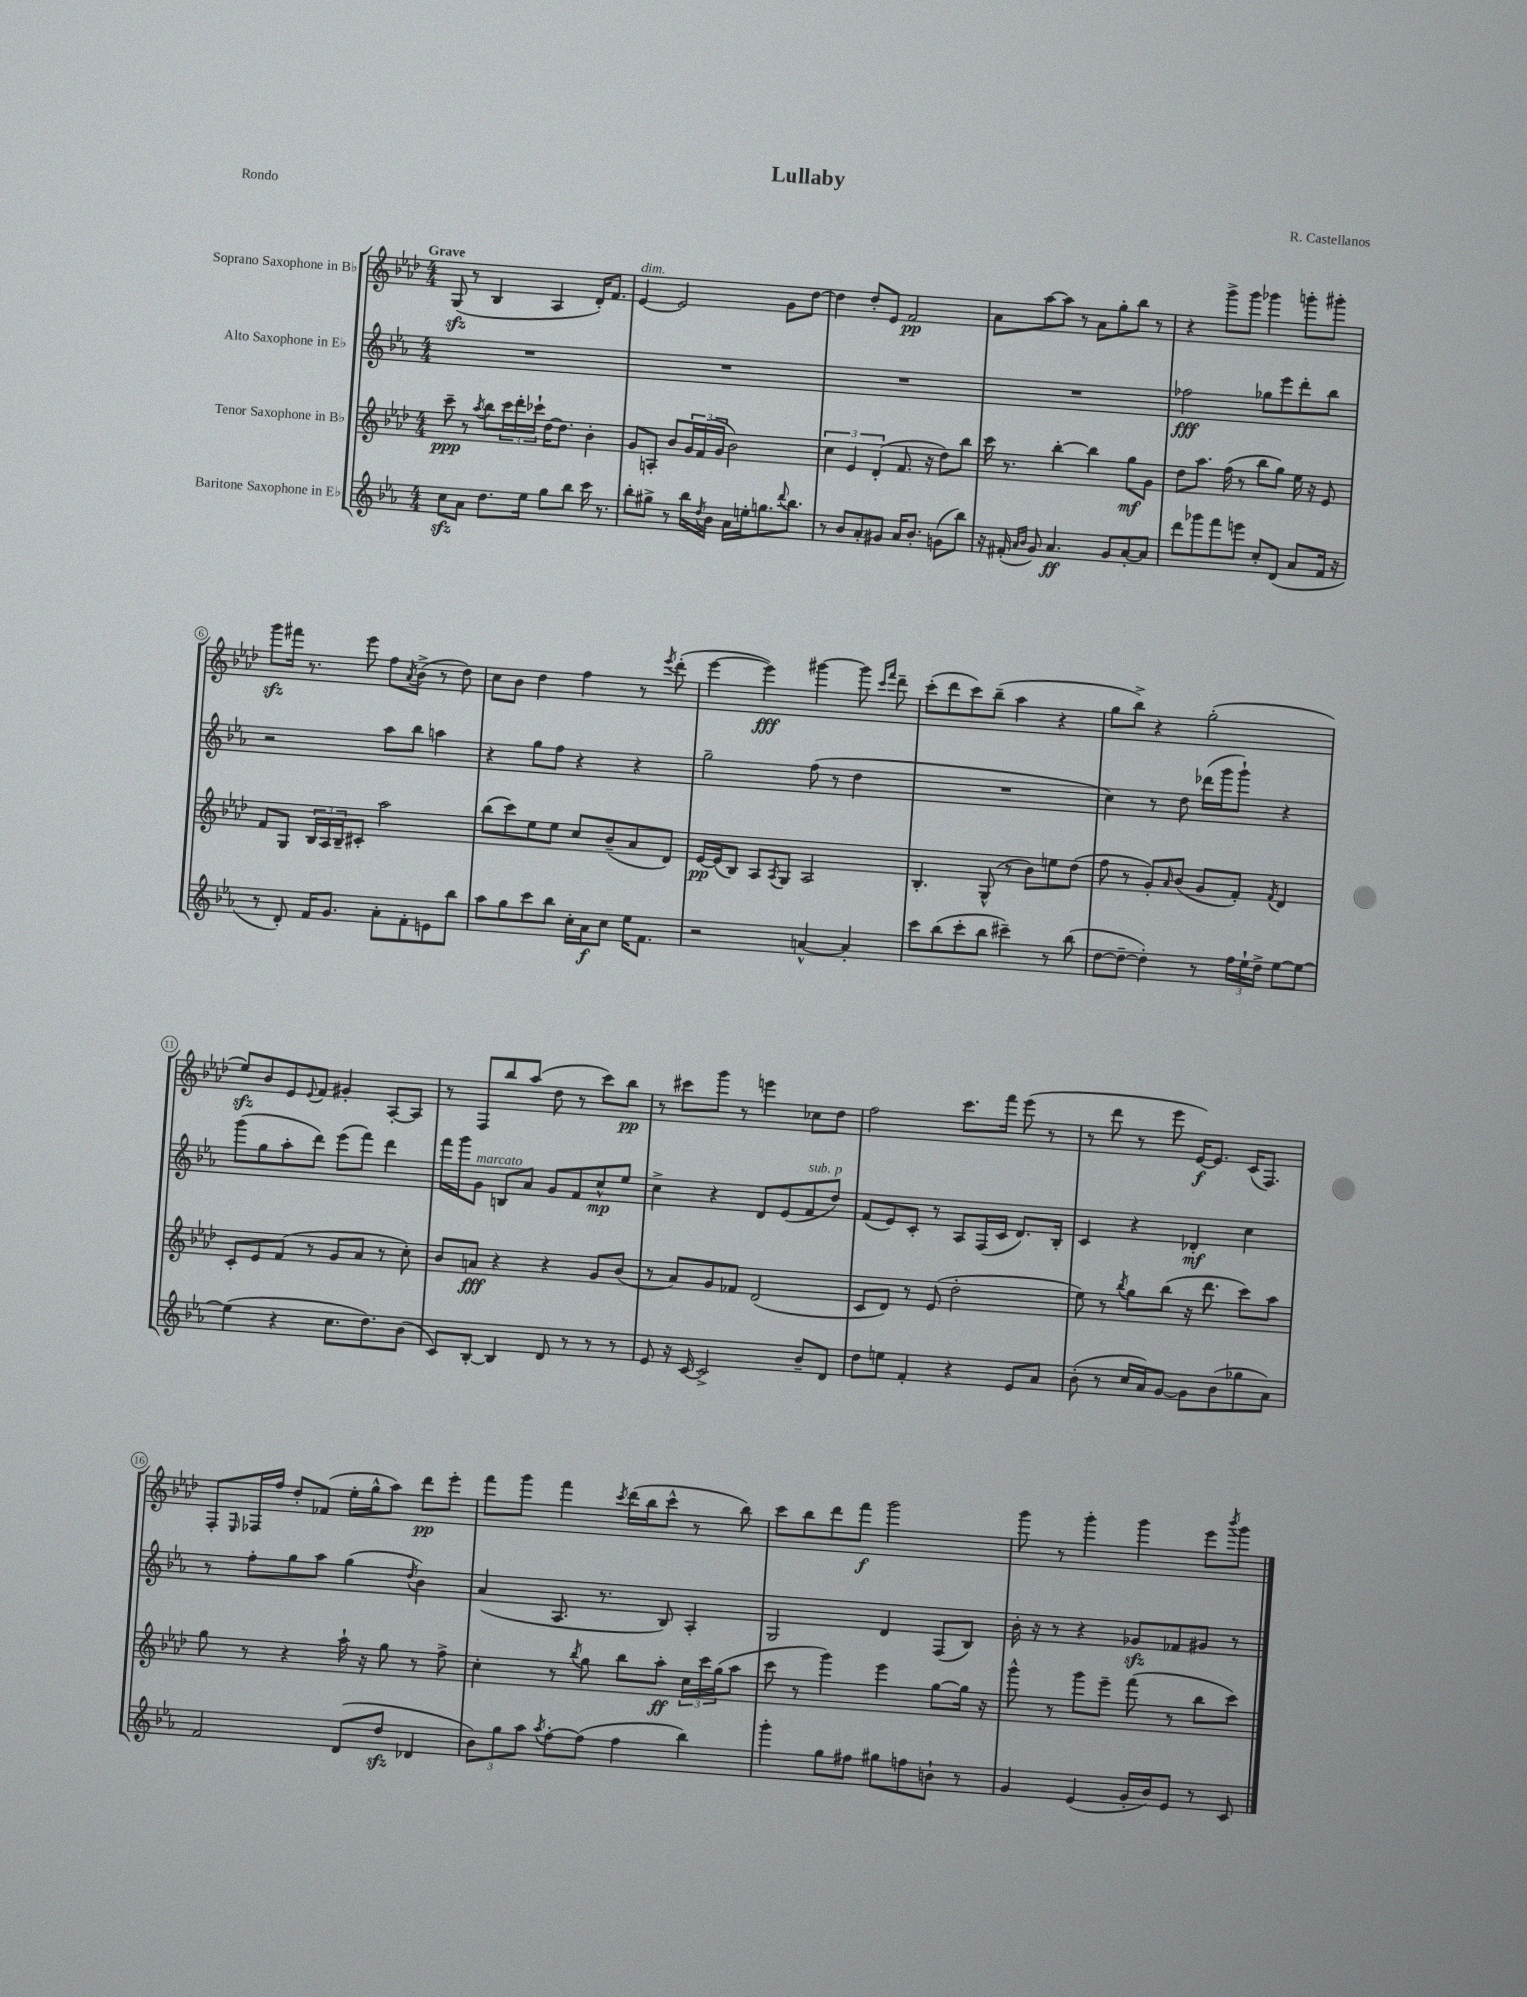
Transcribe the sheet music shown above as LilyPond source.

\header { title = "Lullaby" composer = "R. Castellanos" piece = "Rondo" }
<<
\new StaffGroup <<
\new Staff = "s0" \with { instrumentName = "Soprano Saxophone in Bb" } {
    \clef treble \key aes \major \numericTimeSignature \time 4/4 \tempo "Grave"
    g8\sfz( r8 bes4 aes4 des'16-.) f'8. |
    ees'4~^\markup { \italic "dim." } ees'2 g'8 des''8~ |
    des''4 des''8-. ees'8 f'2\pp |
    aes'8 aes''8~ aes''8 r8 aes'8 g''8-. bes''8 r8 |
    r4 g'''8-> g'''8 ges'''4 g'''8-. gis'''8-. |
    g'''8\sfz fis'''16 r8. ees'''8 f''8 \acciaccatura { aes'8 } bes'8->( r8 des''8) |
    c''8 bes'8 des''4 f''4 r8 \acciaccatura { ees'''8 } des'''8-.( |
    ees'''4~ ees'''4\fff) gis'''4~ gis'''8 \grace { c'''16 f'''16 } des'''8-- |
    c'''8-.( des'''8 c'''8) bes''8--( aes''4 r4 |
    g''8 bes''8->) r4 g''2-.( |
    ees''8\sfz) bes'8 ees'8 \appoggiatura { ees'8 } f'8 gis'4-. aes8~-. aes8 |
    r8 f8 bes''8 aes''8( des''8 r8 c'''8) bes''8\pp |
    r8 cis'''8 g'''8 r8 e'''4 ces''8 des''8 |
    f''2 c'''8. f'''16 ees'''8( r8 |
    r8 des'''8 r8 ees'''8 ees'16~\f) ees'8. c'16( f8.) |
    f8-. \grace { ees16 } fes16 f''16 des''8-. fes'8( ees''16-. g''16-^ aes''8) des'''8\pp ees'''8-. |
    f'''8 g'''8 f'''4 \acciaccatura { c'''8 } des'''16( bes''16 c'''8-^ r8 bes''8) |
    c'''8 bes''8 des'''8 f'''8\f g'''2 |
    g'''8 r8 g'''4-. g'''4 ees'''8 \acciaccatura { bes'''8 } g'''8 \bar "|." |
}
\new Staff = "s1" \with { instrumentName = "Alto Saxophone in Eb" } {
    \clef treble \key ees \major \numericTimeSignature \time 4/4
    R1 |
    R1 |
    R1 |
    R1 |
    fes''2\fff ges''8 ees'''8 d'''8-. bes''8 |
    r2 aes''8 bes''8 a''4 |
    r4 g''8 f''8 r4 r4 |
    g''2-- f''8( r8 d''4 |
    R1 |
    c''4) r8 d''8 des'''16( g'''16 g'''8-!) r4 |
    g'''8( g''8 aes''8-. d'''8) ees'''8( f'''8) d'''4 |
    f'''16 g'''16 g'8^\markup { \italic "marcato" } b8 aes'8 g'8 f'8 c''8-^\mp ees''8 |
    c''4-> r4 d'8 ees'8( f'8^\markup { \italic "sub. p" } d''8) |
    f'8( ees'8) c'8-. r8 aes8 f16( c'16 d'8.) bes16-. |
    c'4 r4 des'4-.\mf c''4 |
    r8 f''8-. g''8 aes''8 g''4( \acciaccatura { d''8 } bes'4) |
    aes'4( aes8. r8. bes8) aes4-. |
    g2 d'4 f8( bes8) |
    bes'16-. r16 r8 r4 ges'8\sfz fes'8 gis'8 r8 \bar "|." |
}
\new Staff = "s2" \with { instrumentName = "Tenor Saxophone in Bb" } {
    \clef treble \key aes \major \numericTimeSignature \time 4/4
    c'''8--\ppp r8 \acciaccatura { aes''8 } bes''8 \tuplet 3/2 { c'''16 des'''16-. ces'''16-! } des''16~ des''8. bes'4-. |
    g'8 a8-. bes'8 \tuplet 3/2 { g'16 f'16( g'16 } bes'2) |
    \tuplet 3/2 { c''4 ees'4 des'4-.( } f'8. r16 des''8) bes''8 |
    c'''16 r8. bes''4~-. bes''4 g''8\mf g'8 |
    des''8 aes''8. f''16( r8 bes''8 g''8) ees''16 r16 ees'8 |
    f'8 g8 \tuplet 3/2 { bes16 aes16 bes16-- } cis'8-. aes''2 |
    bes''8( c'''8) ees''8 ees''8 c''8 bes'8--( aes'8 des'8) |
    ees'16~\pp ees'16( bes8) aes8 \acciaccatura { aes8 } g8 aes2 |
    bes4.-. g8-^( r8 bes'8) e''8 des''8( |
    f''8 r8 g'8-.) \grace { aes'16 } bes'8( g'8 f'8-.) \acciaccatura { f'8 } des'4 |
    c'8-. ees'8 f'8( r8 g'8 aes'8 r8 c''8-.) |
    bes'8 a'8\fff r4 r4 g'8 bes'8( |
    r8 aes'8) g'8 fes'8 des'2( |
    c'8 des'8) r8 ees'8( des''2-. |
    ees''8) r8 \acciaccatura { bes''8 } g''8 bes''8( r16 des'''8. c'''8) aes''8 |
    g''8 r8 r4 aes''16-! r16 g''8 r8 f''8-> |
    c''4-. r8 \acciaccatura { bes''8 } g''8 bes''8 aes''8-.\ff \tuplet 3/2 { c''16 c'''16 g''16( } aes''8 |
    c'''8 r8 g'''4) ees'''4 g''8~ g''16 r16 |
    g'''8-^ r8 g'''8 ees'''8-- f'''8( r8 bes''8 c'''8) \bar "|." |
}
\new Staff = "s3" \with { instrumentName = "Baritone Saxophone in Eb" } {
    \clef treble \key ees \major \numericTimeSignature \time 4/4
    c''8\sfz aes'8 d''8. ees''16 g''8 bes''8 c'''16 r8. |
    bes''8-. gis''8-> r8 bes''16 \acciaccatura { d''8 } bes'16 aes'16 e''16-. g''8. \appoggiatura { d'''8 } bes''8. |
    r8 bes'8 aes'8-. gis'8 aes'16 bes'8.-. g'8( bes''8) |
    r16 fis'16-.( \grace { aes'16 bes'16 } g'8) aes'4.\ff g'8 aes'8~-. aes'8 |
    d'''8 ges'''8 f'''8 e'''8 c''8-. d'8( aes'8 f'16 r16 |
    r8 d'8-.) f'16 g'8. aes'8-. f'8-. e'8 bes''8 |
    aes''8 g''8 c'''8 bes''8 c''16-. aes'16\f c''8 ees''16 f'8. |
    r2 a'4~-^ a'4-. |
    c'''8 bes''8( c'''8-. bes''8 cis'''4--) r8 bes''8( |
    d''8~ d''8~-- d''4-.) r8 \tuplet 3/2 { f''16 ees''16-! d''16-> } ees''8~ ees''8~ |
    ees''4( r4 c''8. d''8.) bes'8( |
    c'8) bes8~-. bes4 d'8 r8 r8 r8 |
    ees'8 r16 c'16~ c'2-> bes'8-- d'8 |
    d''8 e''8 f'4-. r4 ees'8 aes'8 |
    bes'8-.( r8 c''16 aes'16) g'8~ g'8 bes'8( ges''8 aes'8) |
    f'2 d'8( d''8\sfz des'4 |
    \tuplet 3/2 { bes'8) g''8 aes''8 } \acciaccatura { aes''8 } f''8~-. f''8( f''4 bes''4) |
    g'''4-. g''8 fis''8 gis''8 f''8 b'8-! r8 |
    g'4 ees'4( g'16-. bes'16) ees'8 r8 c'8 \bar "|." |
}
>>
>>
\layout { \context { \Score \override BarNumber.stencil = #(make-stencil-circler 0.1 0.3 ly:text-interface::print) } }
